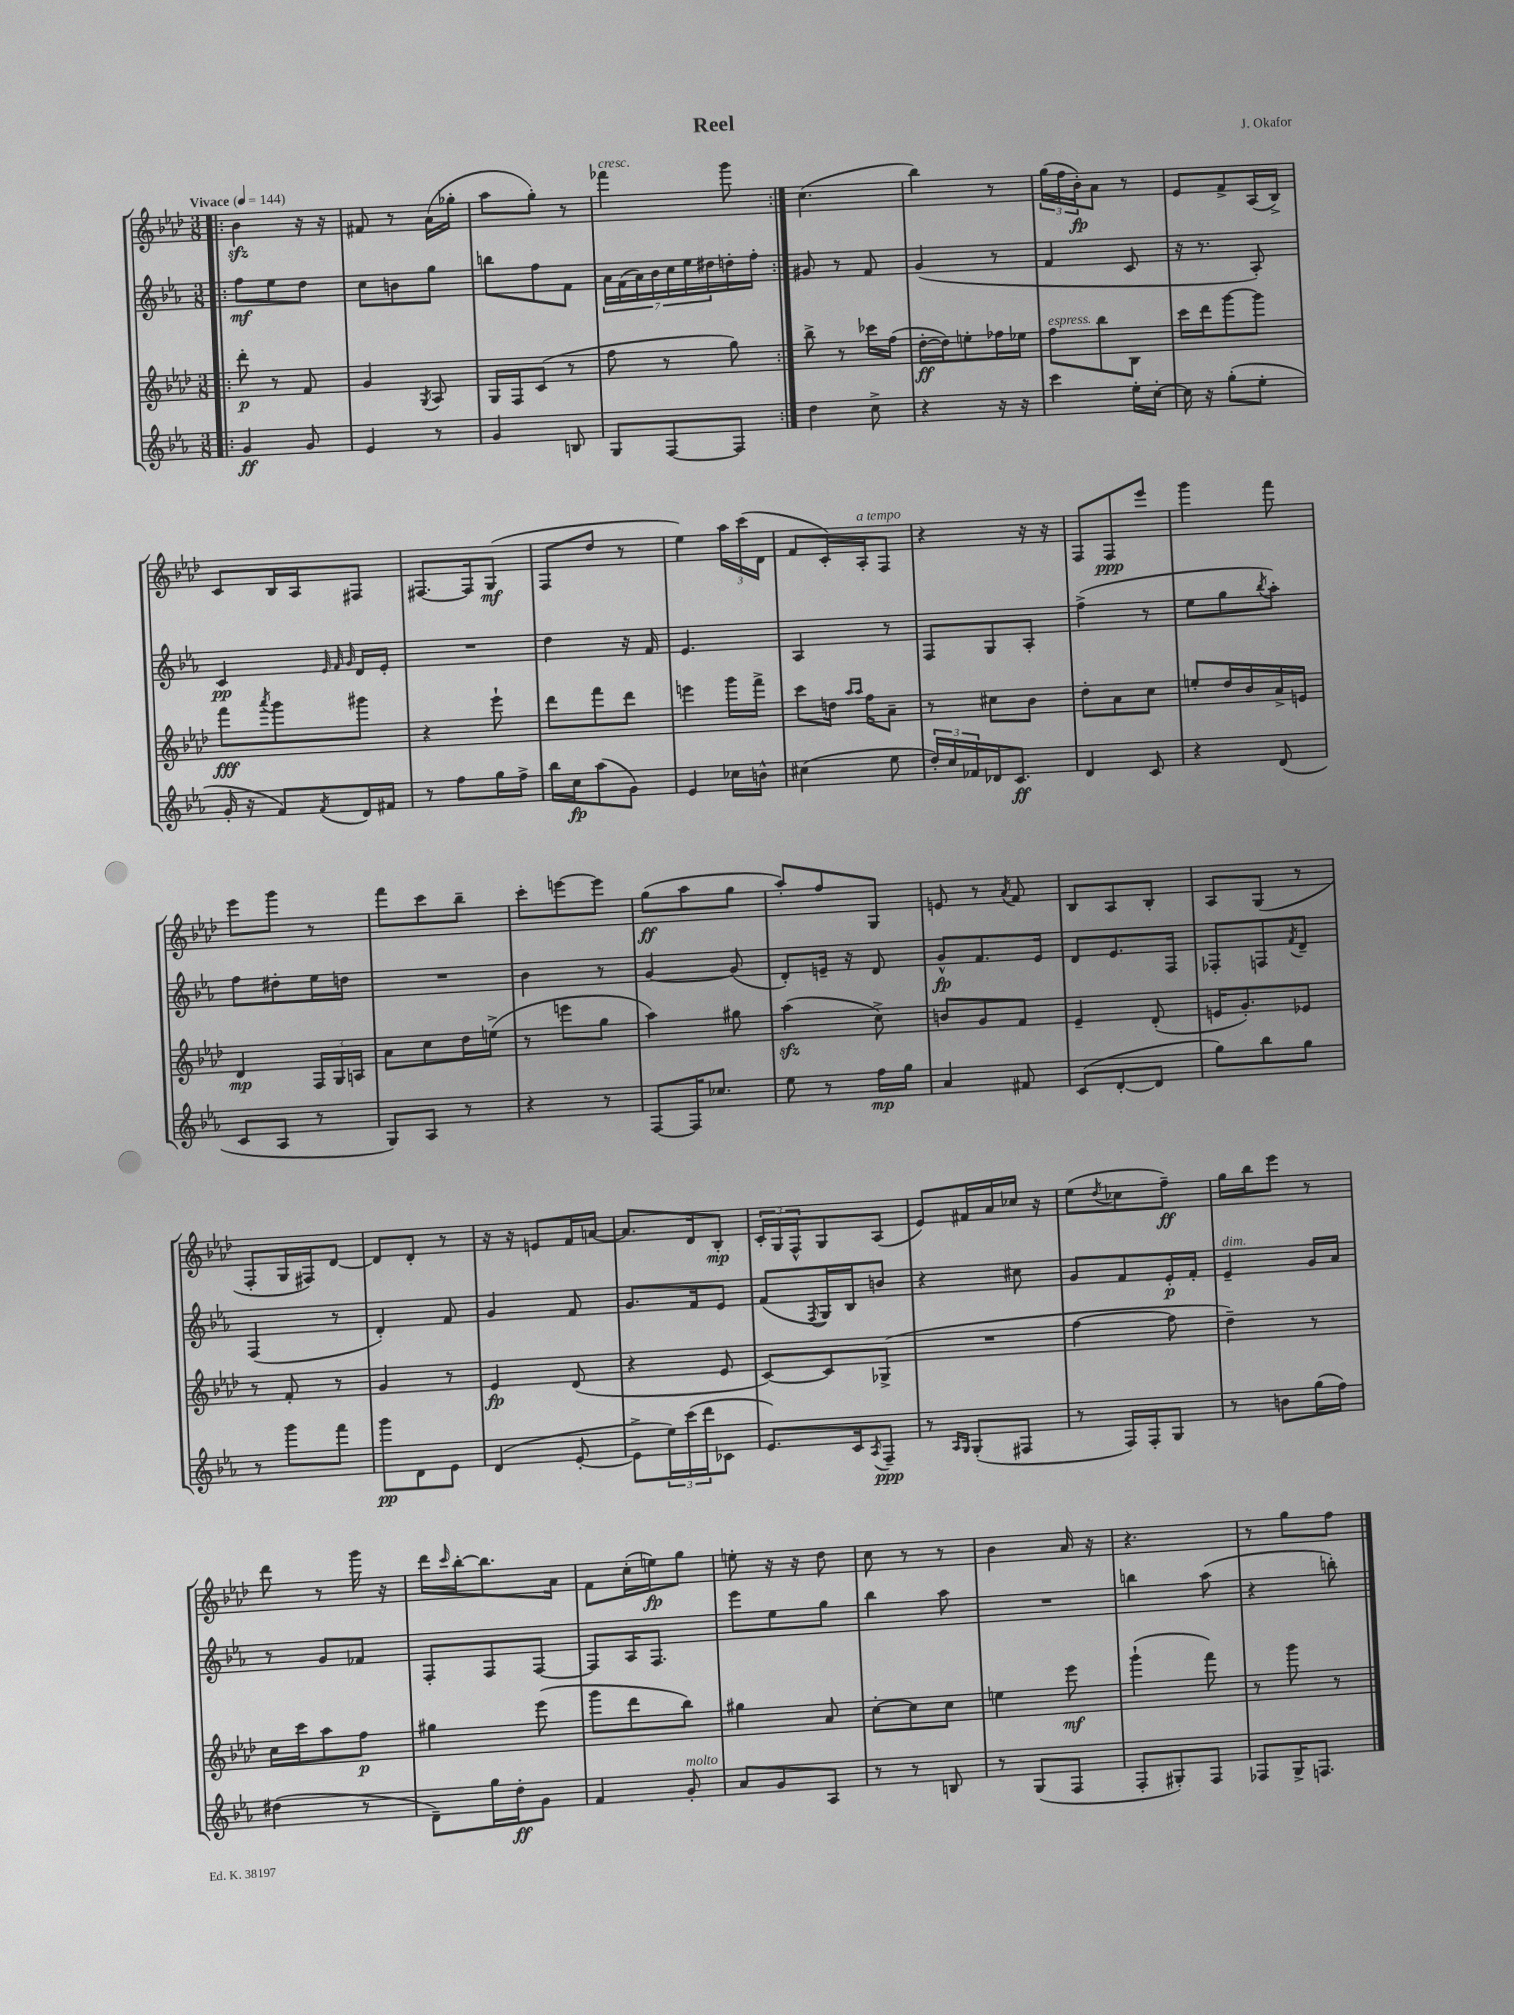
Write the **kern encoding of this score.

**kern	**kern	**kern	**kern
*staff4	*staff3	*staff2	*staff1
*clefG2	*clefG2	*clefG2	*clefG2
*k[b-e-a-]	*k[b-e-a-d-]	*k[b-e-a-]	*k[b-e-a-d-]
*M3/8	*M3/8	*M3/8	*M3/8
*MM144	*MM144	*MM144	*MM144
=!|:	=!|:	=!|:	=!|:
4g	8ddd-'	8ff	4b-
.	8r	8ee-	.
8g	8f	8dd	16r
.	.	.	16r
=	=	=	=
4e-	4g	8cc	8f#
.	.	8b	8r
.	8qG	.	.
8r	8A-	8gg	(16a-
.	.	.	16gg-'
=	=	=	=
4g	16G	8bb	8aa-
.	16F	.	.
.	(8c	8ff	8gg')
8B	8r	8f	8r
=	=	=	=
8G	8ff	28a-	4fff-
.	.	(28f	.
.	.	28a-)	.
.	.	28b-	.
[8F	8r	.	.
.	.	28cc	.
.	.	28ee-	.
.	.	28dd#	.
8F]	8gg)	16dd'	8ggg
.	.	16ff'	.
=:|!	=:|!	=:|!	=:|!
4dd	8bb-^	8g#	(4.cc
.	8r	8r	.
8cc^	16ccc-	8f	.
.	(16ff	.	.
=	=	=	=
4r	[16dd-'	(4g	4bb-)
.	16dd-])	.	.
.	8ee'	.	.
16r	16ff-	8r	8r
16r	16ee-	.	.
=	=	=	=
4ccc	8ff	4f	(24gg
.	.	.	24ff
.	.	.	24b-')
.	8bb-	.	8a-
16ee-'	8B-	8c	8r
[16cc'	.	.	.
=	=	=	=
16cc]	16ccc	16r	8e-
16r	16ddd-	8.r	.
(8gg'	[8ggg	.	8f^
8ee-'	8ggg]	8A-')	(16A-
.	.	.	16B-^)
=	=	=	=
16g'	8fff	4c	8c
16r	.	.	.
.	8qaaa-	.	.
8f)	8ggg	.	16B-
.	.	.	16A-
.	.	32qqe-	.
.	.	32qqf	.
8qf	.	32qqg	.
16d	8ggg#	16d	8F#
16f#	.	16e-'	.
=	=	=	=
8r	4r	4.r	[8.F#
8ff	.	.	.
.	.	.	16F#]
16gg	8eee-`	.	(8G
16ff^	.	.	.
=	=	=	=
16bb-	8ddd-	4dd	8F
16cc	.	.	.
(8aa-	8fff	.	8dd-
8g)	8ddd-	16r	8r
.	.	16f	.
=	=	=	=
4e-	4eee	4.e-	4ee-)
16cc-	16ggg	.	24aa-
.	.	.	(24ccc
16b^^	16fff^	.	.
.	.	.	24d-
=	=	=	=
(4cc#	8ccc	4A-	8f
.	16dd	.	16c')
.	16qqaa-	.	.
.	16qqaa-	.	.
.	16ff	.	16A-'
8ee-	8a-~	8r	8F
=	=	=	=
24dd')	8r	8F	4r
24cc	.	.	.
24f-	.	.	.
16d-	8cc#	8G	.
8.c	.	.	.
.	8b-	8A-'	16r
.	.	.	16r
=	=	=	=
4d	8dd-'	(4ff^	8F
.	8a-	.	8F
8c	8cc	8r	8eee-
=	=	=	=
4r	8ee'	8ee-	4ggg
.	16dd-	8gg	.
.	16b-	.	.
.	.	8qbb-	.
(8d	16a-^	8aa-')	8fff
.	16e	.	.
=	=	=	=
8c	4d-	8ff	8eee-
8A-	.	8dd#'	8ggg
8r	24F	16ee-	8r
.	24G	.	.
.	.	16dd	.
.	24A	.	.
=	=	=	=
8G)	8a-	4.r	8fff
8A-	8cc	.	8ccc
8r	16dd-	.	8bb-~
.	(16ee^	.	.
=	=	=	=
4r	8r	4b-	8ccc'
.	8eee	.	[8eee
8r	8gg	8r	8eee]
=	=	=	=
[8F	4aa-)	[4g	(8gg
16F]	.	.	8aa-
8.cc-	.	.	.
.	8gg#	(8g]	8gg
=	=	=	=
8ee-	(4aa-	8d')	8aa-')
8r	.	16e~	8ff
.	.	16r	.
16ff	8cc^)	8d	8G
16gg	.	.	.
=	=	=	=
4a-	8b	8g^^	8e
.	8g	8.f	8r
.	.	.	8qa-
8f#	8f	.	8f
.	.	16e-	.
=	=	=	=
(8c	4e-~	8d	8B-
[8d'	.	8.e-	8A-
8d]	(8d-'	.	8B-'
.	.	16F	.
=	=	=	=
8gg)	16e	8F-'	8A-
.	8.g')	.	.
8bb-	.	8F	(8G
.	.	8qf	.
8gg	8e-	8d~	8r
=	=	=	=
8r	8r	(4F	8F'
8ggg	8f'	.	16G
.	.	.	16F#)
8fff	8r	8r	[8d-
=	=	=	=
8ggg	4g	4d')	8d-]
8d	.	.	8d-'
8e-	8r	8f	8r
=	=	=	=
(4d	4e-	4g	16r
.	.	.	16r
.	.	.	8e
[8e-'	(8d-	8f	16f
.	.	.	[16a
=	=	=	=
8e-^]	4r	8.g	8.a]
24ee-)	.	.	.
(24ccc	.	.	.
.	.	16f	16d-
24ddd	.	.	.
8c-	8e-	8e-	8B-'
=	=	=	=
8.e-)	[8c)	(8f	24c'
.	.	.	24G
.	.	.	24F^^
.	.	8qF	.
.	8c]	16G)	8G
16c	.	16B-	.
8qA-	.	.	.
8F~	(8G-^	8b	(8A-
=	=	=	=
8r	4.r	4r	8e-)
16qqA-	.	.	.
16qqG	.	.	.
(8G'	.	.	16f#
.	.	.	16a-
8F#	.	8cc#	16cc-
.	.	.	16r
=	=	=	=
8r	[4ff	8g	(8ee-
.	.	.	8qdd-
16F)	.	8f	8cc-
16F'	.	.	.
8G	8ff]	16e-'	8ff~)
.	.	16f'	.
=	=	=	=
8r	4dd-~)	4e-~	16gg
.	.	.	16bb-
8b	.	.	8eee-
(16gg	8r	16g	8r
16ff)	.	16a-	.
=	=	=	=
(4dd#	16cc	8r	8ddd-
.	16ccc	.	.
.	8aa-	8g	8r
8r	8ff	8f-	16ggg
.	.	.	16r
=	=	=	=
8d~)	4gg#	8F'	16ddd-
.	.	.	16qqccc
.	.	.	[16bb-'
16gg	.	8F	8.bb-]
16dd'	.	.	.
8g	(8eee-	[8F	.
.	.	.	16a-
=	=	=	=
4f	8ggg	8F]	8f
.	8ddd-	16A-	(16cc'
.	.	8.F	16ee)
8g'	8bb-)	.	8gg
=	=	=	=
8a-	4gg#	8eee-	8ee'
8g	.	8ee-	16r
.	.	.	16r
8A-	8a-	8gg	8dd-
=	=	=	=
8r	[8cc'	4bb-	8cc
8r	8cc]	.	8r
8B	8cc	8aa-	8r
=	=	=	=
8r	4ee	4.r	4b-
(8G	.	.	.
8F	8eee-	.	16a-
.	.	.	16r
=	=	=	=
8F'	(4ggg`	4bb	4.r
8G#')	.	.	.
8F	8fff)	(8aa-	.
=	=	=	=
8F-	8r	4r	8r
16G^	8ggg	.	8gg
8.F	.	.	.
.	8r	8bb')	8ff
==	==	==	==
*-	*-	*-	*-
